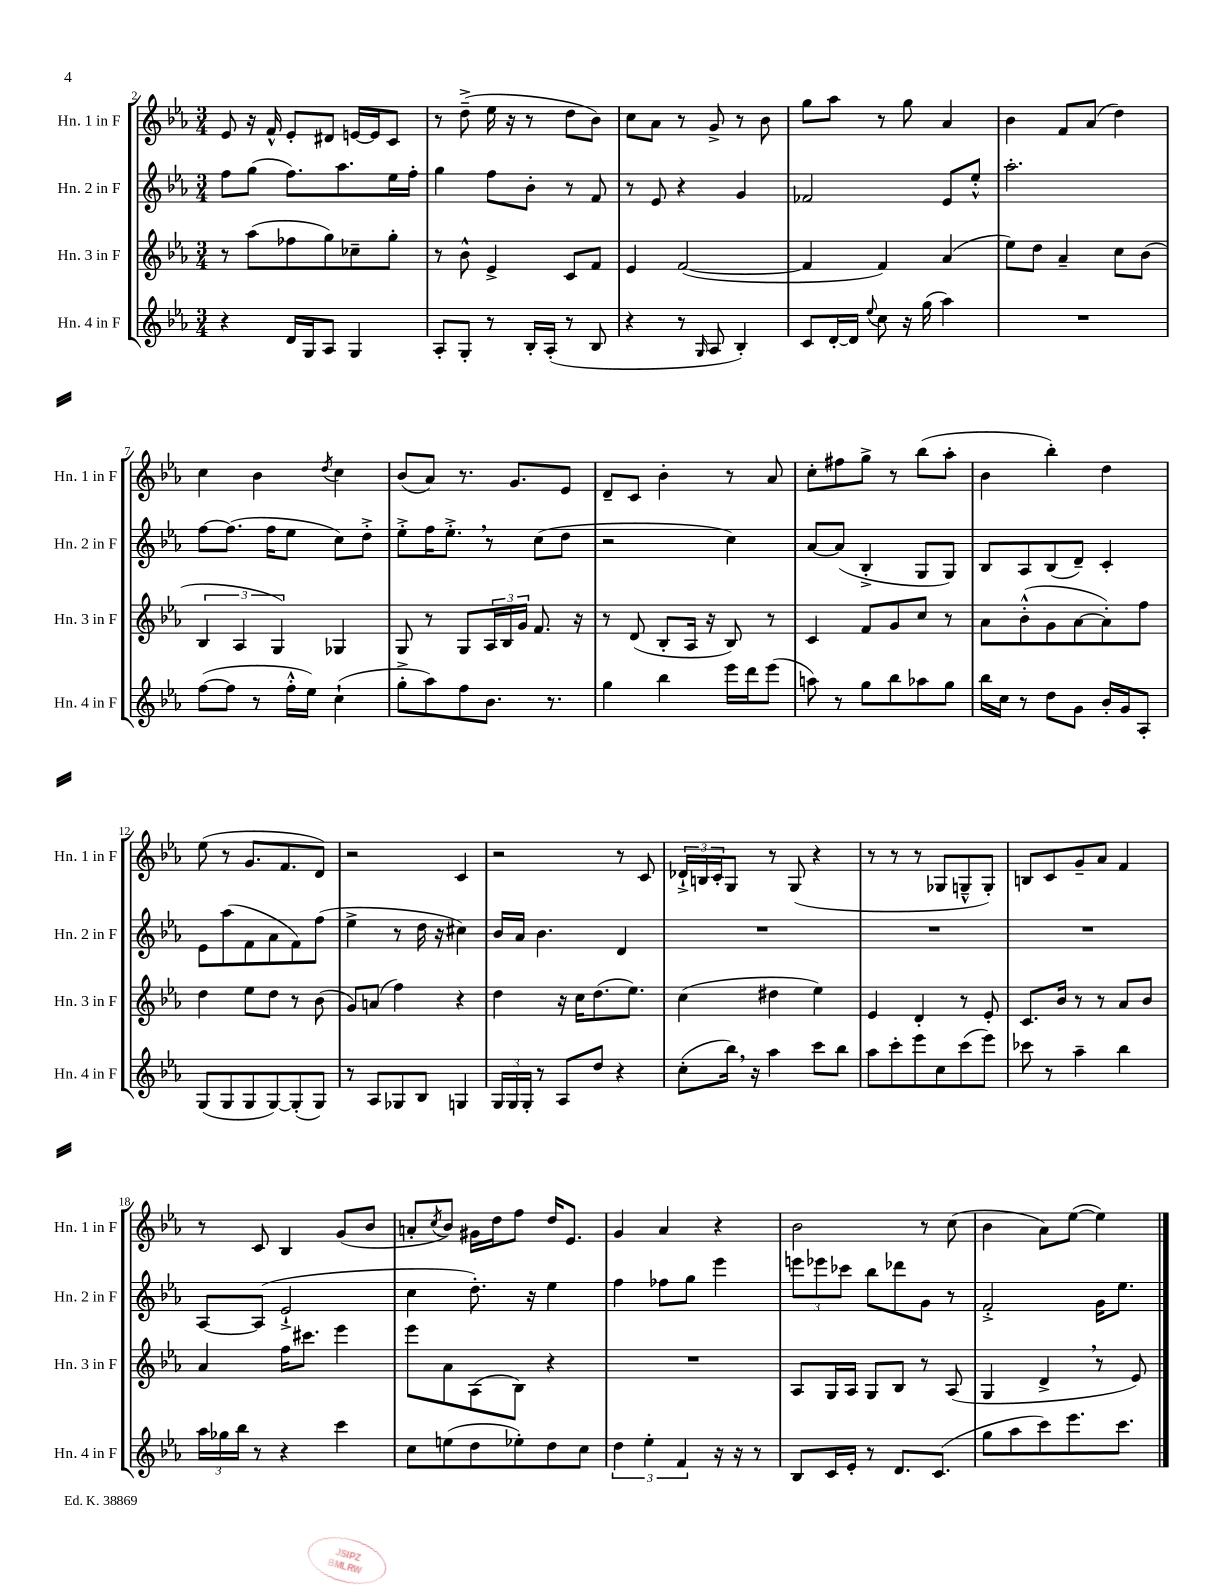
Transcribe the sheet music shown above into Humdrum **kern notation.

**kern	**kern	**kern	**kern
*part4	*part3	*part2	*part1
*staff4	*staff3	*staff2	*staff1
*I"Hn. 4 in F	*I"Hn. 3 in F	*I"Hn. 2 in F	*I"Hn. 1 in F
*I'Hn. 4 in F	*I'Hn. 3 in F	*I'Hn. 2 in F	*I'Hn. 1 in F
*clefG2	*clefG2	*clefG2	*clefG2
*k[b-e-a-]	*k[b-e-a-]	*k[b-e-a-]	*k[b-e-a-]
*M3/4	*M3/4	*M3/4	*M3/4
=2	=2	=2	=2
4r	8r	8ff\L	8e-/
.	(8aa-\L	(8gg\J	16r
.	.	.	16f^^/
16d/LL	8ff-X\	8.ff\L)	8e-'/L
16G/J	.	.	.
8A-/J	8gg\)	.	8d#X/J
.	.	8.aa-\	.
4G/	8cc-X~\	.	[16en/LL
.	.	.	16e/J]
.	8gg'\J	16ee-\L	8c/J
.	.	16ff'\JJ	.
=3	=3	=3	=3
8A-'/L	8r	4gg\	8r
8G'/J	8b-^^\	.	(8dd~^\
8r	4e-^/	8ff\L	16ee-\
.	.	.	16r
16B-'/LL	.	8b-'\J	8r
(16A-'/JJ	.	.	.
8r	8c/L	8r	8dd\L
8B-/	8f/J	8f/	8b-\J)
=4	=4	=4	=4
4r	4e-/	8r	8cc\L
.	.	8e-/	8a-\J
8r	([2f/	4r	8r
16qqG/	.	.	.
8A-/	.	.	8g^/
4B-'/)	.	4g/	8r
.	.	.	8b-\
=5	=5	=5	=5
8c/L	4f/]	2f-X/	8gg\L
[16d'/L	.	.	8aa-\J
16d/JJ]	.	.	.
8qqee-/	.	.	.
8cc\	4f/)	.	8r
16r	.	.	8gg\
(16gg\	.	.	.
4aa-\)	(4a-/	8e-/L	4a-/
.	.	8ee-'^^/J	.
=6	=6	=6	=6
2.r	8ee-\L)	2.aa-'\	4b-\
.	8dd\J	.	.
.	4a-~/	.	8f/L
.	.	.	(8a-/J
.	8cc\L	.	4dd\)
.	(8b-\J	.	.
!!LO:LB:g=z
=7	=7	=7	=7
([8ff\L	6B-/	[8ff\L	4cc\
8ff\J]	.	(8.ff\J]	.
.	6A-/	.	.
8r	.	.	4b-\
.	.	16ff\KL	.
.	6G/)	.	.
16ff'^^\LL	.	8ee-\J	.
16ee-\JJ)	.	.	.
.	.	.	8qdd/
(4cc`\	4G-X/	8cc\L)	4cc\
.	.	8dd'^\J	.
=8	=8	=8	=8
8gg'^\L	8G/	8ee-'^\L	(8b-/L
8aa-\)	8r	16ff\K	8a-/J)
.	.	8.ee-'^,\J	.
8ff\	8G/L	.	8.r
8.b-\J	24A-/L	8r	.
.	24B-/	.	.
.	.	.	8.g/L
.	24g/JJ	.	.
.	8.f/	(8cc\L	.
8.r	.	.	.
.	.	8dd\J	8e-/J
.	16r	.	.
=9	=9	=9	=9
4gg\	8r	2r	8d~/L
.	(8d/	.	8c/J
4bb-\	8B-'/L	.	4b-'\
.	16A-/Jk	.	.
.	16r	.	.
16eee-\LL	8B-/)	4cc\)	8r
16ddd\J	.	.	.
(8eee-\J	8r	.	8a-/
=10	=10	=10	=10
8aan\)	4c/	[8a-/L	8cc'\L
8r	.	(8a-/J]	8ff#X\
8gg\L	8f/L	4B-'^/	8gg^\J
8bb-\	8g/	.	8r
8aa-X\	8cc/J	8G/L	(8bb-\L
8gg\J	8r	8G/J)	8aa-'\J
=11	=11	=11	=11
16bb-\LL	8a-\L	8B-/L	4b-\
16cc\JJ	.	.	.
8r	(8b-'^^\	8A-/	.
8dd\L	8g\	(8B-/	4bb-'\)
8g\J	[8a-\	8d~/J)	.
16b-'/LL	8a-'\])	4c'/	4dd\
16g/J	.	.	.
8A-'/J	8ff\J	.	.
!!LO:LB:g=z
=12	=12	=12	=12
(8G/L	4dd\	8e-\L	(8ee-\
8G/	.	(8aa-\	8r
8G/	8ee-\L	8f\	8.g/L
[8G/)	8dd\J	8a-\	.
.	.	.	8.f/
(8G'/]	8r	8f\)	.
8G/J)	(8b-\	(8ff\J	8d/J)
=13	=13	=13	=13
8r	8g/L)	4ee-^\	2r
8A-/L	(8an/J	.	.
8G-X/	4ff\)	8r	.
8B-/J	.	16dd\	.
.	.	16r	.
4Gn/	4r	4cc#X\)	4c/
=14	=14	=14	=14
24G/LL	4dd\	16b-/LL	2r
24G/	.	.	.
.	.	16a-/JJ	.
24G'/JJ	.	.	.
8r	.	4.b-\	.
8A-/L	16r	.	.
.	16cc\KL	.	.
8dd/J	(8.dd\	.	.
4r	.	4d/	8r
.	8.ee-\J)	.	.
.	.	.	8c/
=15	=15	=15	=15
(8cc'\L	(4cc\	2.r	24d-X`^/LL
.	.	.	24Bn/
.	.	.	24c'/J
16bb-,\Jk)	.	.	8G/J
16r	.	.	.
4aa-\	4dd#X\	.	8r
.	.	.	(8G/
8ccc\L	4ee-\)	.	4r
8bb-\J	.	.	.
=16	=16	=16	=16
8aa-\L	4e-/	2.r	8r
8ccc'\	.	.	8r
8eee-\	4d'/	.	8r
8cc\	.	.	8G-X/L
(8ccc\	8r	.	8Gn~^^/
8eee-\J)	8e-'/	.	8G'/J)
=17	=17	=17	=17
8ccc-X\	8.c/L	2.r	8Bn/L
8r	.	.	8c/
.	16b-/Jk	.	.
4aa-~\	8r	.	8g~/
.	8r	.	8a-/J
4bb-\	8a-/L	.	4f/
.	8b-/J	.	.
!!LO:LB:g=z
=18	=18	=18	=18
24aa-\LL	4a-/	[8A-/L	8r
24gg-X\	.	.	.
24bb-\JJ	.	.	.
8r	.	(8A-/J]	8c/
4r	16ff\KL	2e-`^/	4B-/
.	8.ccc#X\J	.	.
4ccc\	4eee-\	.	(8g/L
.	.	.	8b-/J
=19	=19	=19	=19
8cc\L	8eee-\L	4cc\	8an'/L
.	.	.	8qcc/
(8een\	8a-\	.	8b-/J)
8dd\	(8A-\	8.dd'\)	16g#X\LL
.	.	.	16dd\J
8ee-X'\)	8B-\J)	.	8ff\J
.	.	16r	.
8dd\	4r	4ee-\	16dd/KL
.	.	.	8.e-/J
8cc\J	.	.	.
=20	=20	=20	=20
6dd\	2.r	4ff\	4g/
6ee-'\	.	.	.
.	.	8ff-X\L	4a-/
6f/	.	.	.
.	.	8gg\J	.
16r	.	4eee-\	4r
16r	.	.	.
8r	.	.	.
=21	=21	=21	=21
8B-/L	8A-/L	12eeen\L	2b-\
.	.	12eee-X\	.
16c/L	16G/L	.	.
.	.	12ccc-X\J	.
16e-'/JJ	16A-/JJ	.	.
8r	8G/L	8bb-\L	.
8.d/L	8B-/J	8ddd-X\	.
.	8r	8g\J	8r
(8.c/J	.	.	.
.	(8A-/	8r	(8cc\
=22	=22	=22	=22
8gg\L	4G/	2f'^/	4b-\
8aa-\	.	.	.
8ccc\)	4d^,/	.	8a-\L)
8.eee-\	.	.	([8ee-\J
.	8r	16g\KL	4ee-\])
8.ccc\J	.	8.ee-\J	.
.	8e-/)	.	.
==	==	==	==
*-	*-	*-	*-
